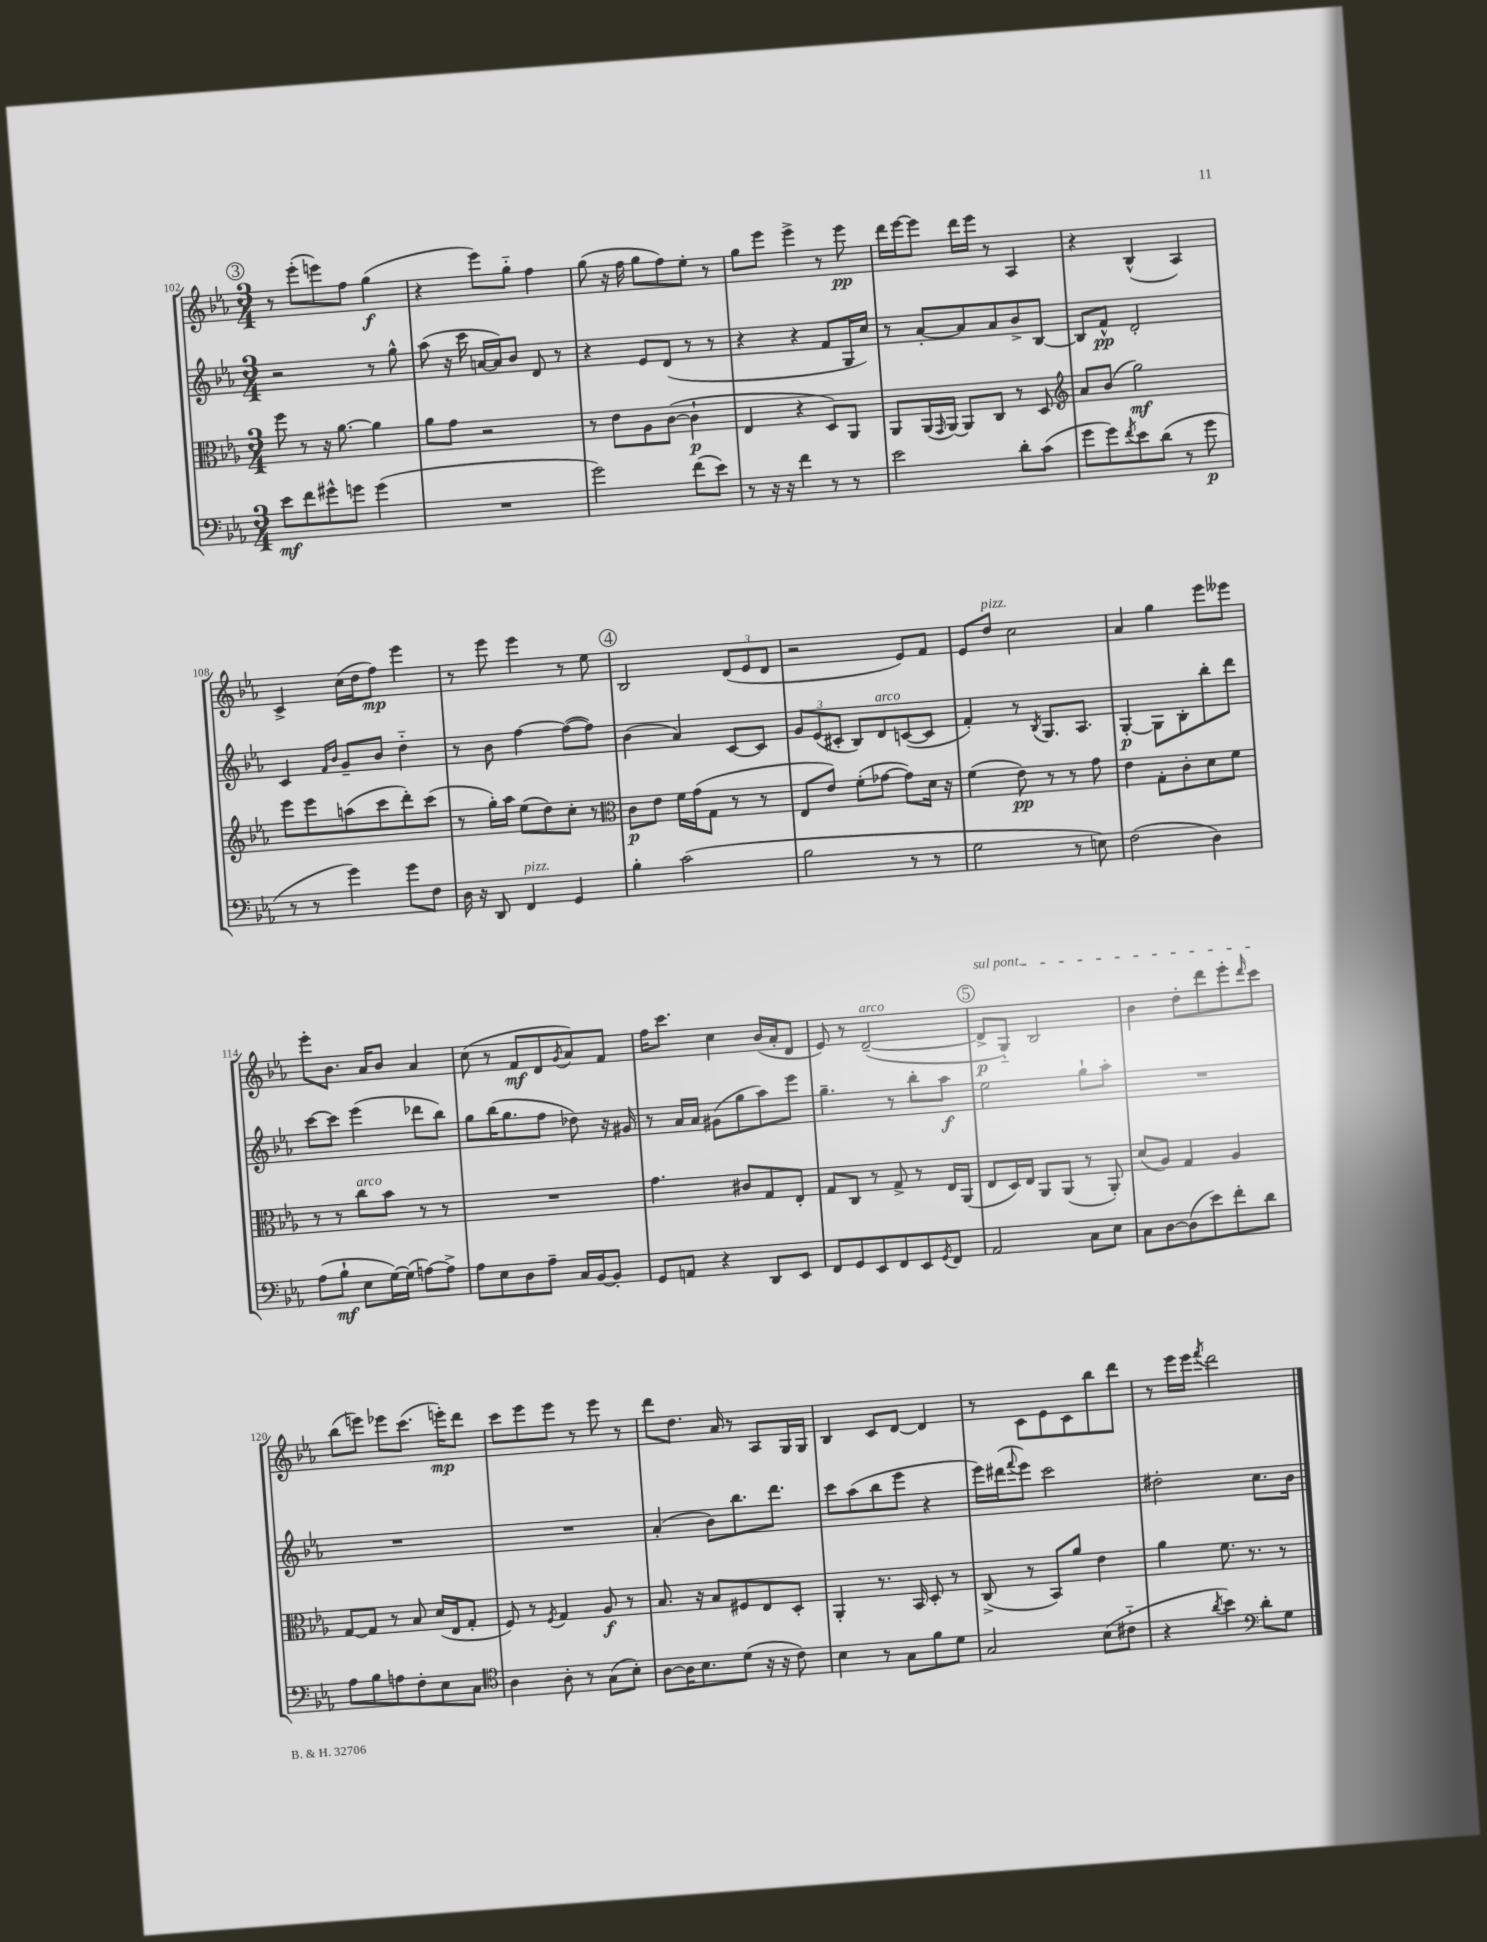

**kern	**kern	**kern	**kern
*staff4	*staff3	*staff2	*staff1
*clefF4	*clefC3	*clefG2	*clefG2
*k[b-e-a-]	*k[b-e-a-]	*k[b-e-a-]	*k[b-e-a-]
*M3/4	*M3/4	*M3/4	*M3/4
8e-\L	8ff\	2r	8r
8f\	8r	.	(8eee-'\L
8g#^^\	16r	.	8eee\)
.	[8.a-\	.	.
8g\J	.	.	8ff\J
(4g\	4a-\]	8r	(4gg\
.	.	8gg^^\	.
=	=	=	=
2.r	8a-\L	(8aa-\	4r
.	8g\J	16r	.
.	.	16ccc\	.
.	2r	[16a/LL	8eee-\L)
.	.	16a/]J)	.
.	.	8b-/J	8gg'~\J
.	.	8d/	4ff\
.	.	8r	.
=	=	=	=
2g\)	8r	4r	(8gg\
.	8e-\L	.	16r
.	.	.	16ff\
.	8A-\	8e-/L	8gg\L
.	([8c\J	(8d/J	8ff\)
(8f\L	4c`\]	8r	8ee-'\J
8e-\J)	.	8r	8r
=	=	=	=
8r	4E-/	4r	8gg\L
16r	.	.	8eee-\J
16r	.	.	.
4f\	4r	4r	4eee-^\
8r	8D/L)	8f/L	8r
8r	8AA-/J	16G/L	8eee-\
.	.	16cc/JJ)	.
=	=	=	=
2e-\	8AA-/L	8r	16ddd\LL
.	.	.	[16eee-\J
.	(16AA-/L	[8a-'/L	8eee-\]J
.	16qqGG/	.	.
.	[16AA-/JJ)	.	.
.	8AA-/]L	8a-/]	16ddd\LL
.	.	.	16eee-\JJ
.	8C/J	8a-/	8r
8d'\L	8r	8b-^/	4A-/
(8c\J	8D/	[8B-/J	.
=	=	=	=
*	*clefG2	*	*
8g\L	8a-/L	8B-/]L	4r
8g\)	(8b-/J	8f^^/J	.
8qf/	.	.	.
8e-\	2gg\)	2d'/	(4B-^^/
(8d\J	.	.	.
8r	.	.	4A-/)
8g\	.	.	.
=	=	=	=
8r	8eee-\L	4c/	4c^/
8r	8eee-\	.	.
.	.	16qqf/LL	.
.	.	16qqb-/JJ	.
4g\)	(8aa\	8g~/L	(16cc\LL
.	.	.	16dd\J
.	8ccc\	8b-/J	8ff\J)
8g\L	8ddd'\)	4dd'~\	4eee-\
8F\J	(8ccc\J	.	.
=	=	=	=
16D\	8r	8r	8r
16r	.	.	.
8DD/	16gg'\LL)	8b-\	8eee-\
.	16aa-\JJ	.	.
4FF/	(8ee-\L	[4ff\	4eee-\
.	8dd\)	.	.
4GG/	8cc'\J	(8ff\_L	8r
.	8r	8ff\]J)	8ee-\
=	=	=	=
*	*clefC3	*	*
4B-'\	8c\L	(4b-\	2B-/
.	8e-\J	.	.
(2c\	16f\LL	4a-/)	.
.	(16g\J	.	.
.	8G\J	.	.
.	8r	[8c/L	(12d/L
.	.	.	12e-/
.	8r	8c/]J	.
.	.	.	12d/J
=	=	=	=
2B-\	8E-/L	12g/L	2r
.	.	(12e-/	.
.	8e-/J)	.	.
.	.	12c#'/J	.
.	(8f'\L	8B-/L)	.
.	[8g-\J	8d/	.
8r	8g-\]L)	([8c/	8e-/L)
8r	16d\Jk	8c/]J	8f/J
.	16r	.	.
=	=	=	=
2G\	(4f\	4f'/)	8e-/L
.	.	.	8dd/J
.	8e-\)	8r	2cc\
.	.	8qB-/	.
.	8r	8.G/L	.
8r	8r	.	.
.	.	8.A-/J	.
8E\)	8g\	.	.
=	=	=	=
(2F\	4e-\	[4G'/	4a-/
.	8G'\L	8G\]L	4gg\
.	8c'\	8B-'\	.
4D\)	8d\	8bb-'\	8eee-\L
.	8f\J	8ddd\J	8eee--\J
=	=	=	=
(8A-\L	8r	[8ccc\L	8eee-'\L
8B-`\J	8r	8ccc\]J	8.b-\J
8E-\L	8cc\L	(4eee-\	.
.	.	.	16a-/LK
[16G\L)	8b-\J	.	8b-/J
(16G\]JJ	.	.	.
[8A\L)	8r	8ddd-\L	4a-/
8A^\]J	8r	8bb-\J)	.
=	=	=	=
8A-\L	2.r	8gg\L	(8cc\
8E-\	.	(16bb-\K	8r
.	.	8.gg\	.
8D\	.	.	8f/L
8A-~\J	.	8ff\J	8d/
.	.	.	8qg/
16C/LL	.	8dd-\)	8a-/)
[16BB-/J	.	.	.
8BB-'/]J	.	16r	8f/J
.	.	16g#/	.
=	=	=	=
8GG/L	4.g\	8r	16ff\LK
.	.	.	8.ccc\J
8AA/J	.	16a-/LL	.
.	.	16a-/JJ	.
4r	.	(8g#\L	4cc\
.	8c#/L	8gg\	.
8DD/L	8G/	8aa-\)	(16b-/LL
.	.	.	16a-'/J
8EE-/J	8E-'/J	8eee-\J	8d/J
=	=	=	=
8FF/L	8G/L	4.gg~\	8e-/)
8GG/	8C/J	.	8r
8EE-/	8r	.	([2d~/
8FF/	8G^/	8r	.
8EE-/	8r	8bb-'\L	.
8qGG/	.	.	.
8FF/J	16E-/LL	8aa-\J	.
.	(16AA-/JJ	.	.
=	=	=	=
2AA-/	8E-/L	2ee-\	8d^/]L
.	16D/L)	.	8G'~/J)
.	16E-/JJ	.	.
.	8AA-/L	.	2B-/
.	(8AA-/J	.	.
8C\L	8r	8gg`\L	.
8E-\J	8AA-'/)	8aa-'\J	.
=	=	=	=
8C\L	(8d/L	2.r	4b-\
[8D\	8A-/J)	.	.
(8D\]	4G/	.	8dd'\L
8e-\)	.	.	8ddd\
8f'\	4A-/	.	8eee-'\
.	.	.	16qqddd/
8d\J	.	.	8ccc\J
=	=	=	=
8A-\L	[8G/L	2.r	(8bb-\L
8B-\	8G/]J	.	8eee\J)
8A\	8r	.	8eee-\L
8F'\	8B-/	.	(8.ccc\J
8E-\	(16d/LL	.	.
.	16E-/J	.	16eee'\LK)
8C\J	8G'/J	.	8ddd\J
=	=	=	=
*clefC4	*	*	*
4A-\	8F/)	2.r	8ccc\L
.	8r	.	8eee-\
.	8qF/	.	.
8A-'\	4G/	.	8eee-\J
8r	.	.	8r
(8G\L	8A-/	.	8eee-\
8B-'\J)	8r	.	8r
=	=	=	=
[8A-\L	8.B-/	(4a-'/	8ddd\L
16A-\]K	.	.	8.dd\J
8.B-\	16r	.	.
.	8B-/L	8b-\L)	.
.	.	.	16a-/
(8d\J	8F#/	8.bb-\	8r
16r	8E-/	.	8A-/L
16r	.	8.ddd\J	.
8c\)	8D'/J	.	16G/L
.	.	.	16G/JJ
=	=	=	=
4B-\	4AA-'/	8ccc\L	4B-/
.	.	(8aa-\	.
8r	8.r	8bb-\	8c/L
8G\L	.	8eee-\J	[8d/J
.	16BB-/	.	.
8f\	8D'/	4r	4d/]
8d\J	8r	.	.
=	=	=	=
2G/	(8C^/	16eee-\LL)	8r
.	.	(16ddd#\J	.
.	.	8qqfff/	.
.	8r	8eee-\J)	8c\L
.	8BB-/L)	2ccc\	8e-\
.	8a-/J	.	8c\
(8B-\L	4e-\	.	8bb-\
8c#'~\J	.	.	8ddd\J
=	=	=	=
4r	4a-\	2dd#'\	8r
.	.	.	16eee-\LL
.	.	.	16eee-\JJ
8qa-/	.	.	8qfff/
4b-\)	8.f\	.	2ddd\
.	8.r	.	.
*clefF4	*	*	*
8d'\L	.	8.cc\L	.
8G\J	8r	.	.
.	.	16b-\Jk	.
==	==	==	==
*-	*-	*-	*-
